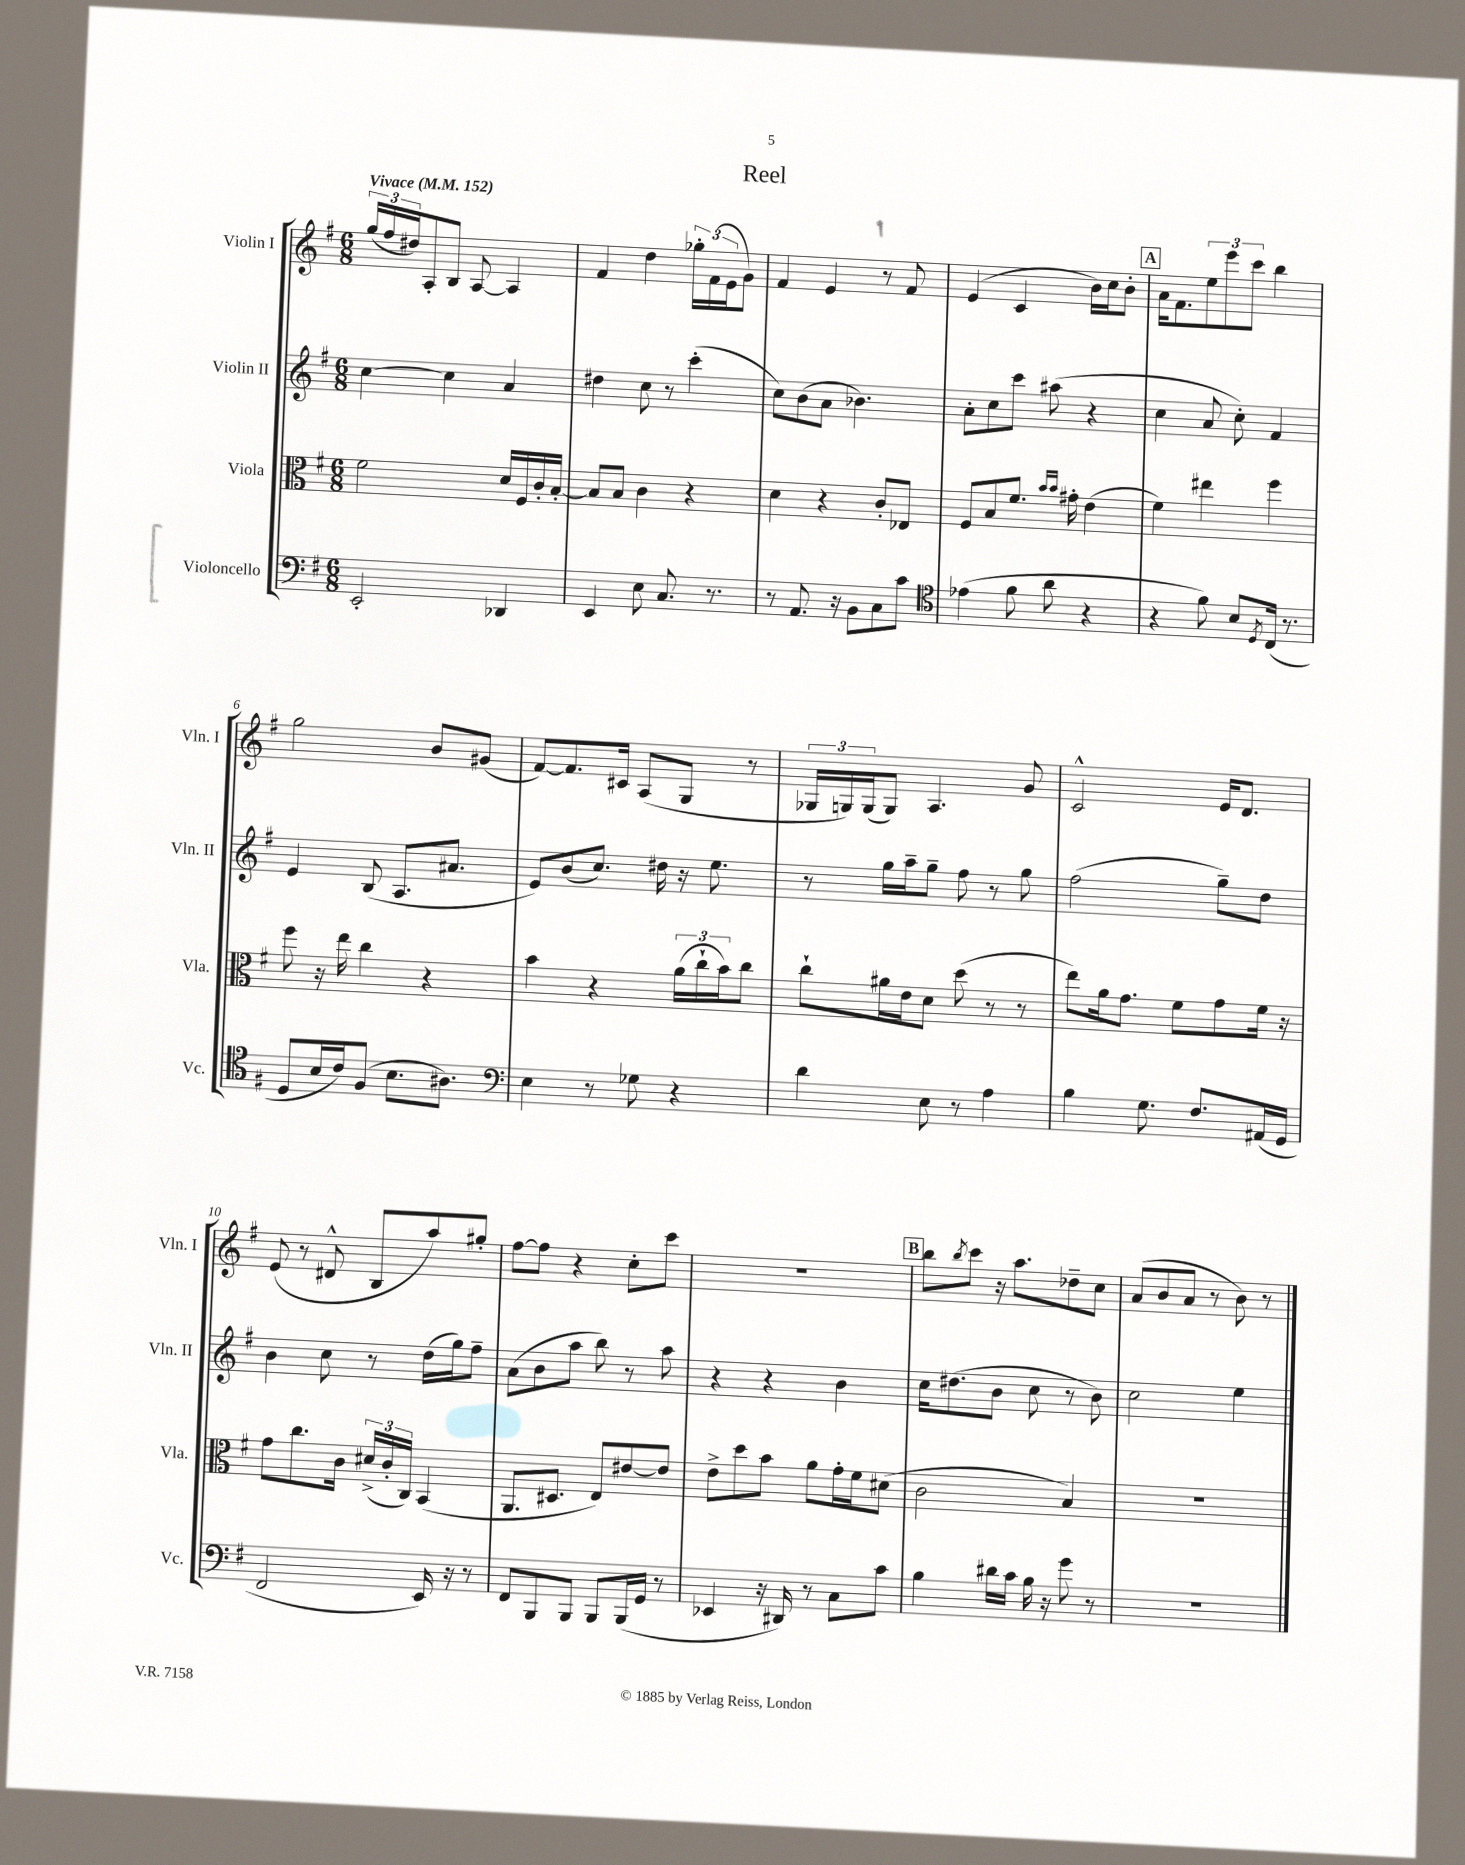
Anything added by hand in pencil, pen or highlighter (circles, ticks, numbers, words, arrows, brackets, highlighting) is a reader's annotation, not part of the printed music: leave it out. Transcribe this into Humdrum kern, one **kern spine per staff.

**kern	**kern	**kern	**kern
*part4	*part3	*part2	*part1
*staff4	*staff3	*staff2	*staff1
*I"Violoncello	*I"Viola	*I"Violin II	*I"Violin I
*I'Vc.	*I'Vla.	*I'Vln. II	*I'Vln. I
*clefF4	*clefC3	*clefG2	*clefG2
*k[f#]	*k[f#]	*k[f#]	*k[f#]
*M6/8	*M6/8	*M6/8	*M6/8
*MM152	*MM152	*MM152	*MM152
=1	=1	=1	=1
!	!	!	!LO:TX:a:B:t=Vivace
2EE'/	2f#\	[4cc\	(24gg/LL
.	.	.	24ff#/
.	.	.	24dd#X/J)
.	.	.	8A'/
.	.	4cc\]	8B/J
.	.	.	[8A/
4DD-X/	16d/LL	4a/	4A/]
.	16F#/	.	.
.	16c'/	.	.
.	[16B'/JJ	.	.
=2	=2	=2	=2
4EE/	8B/L]	4dd#X\	4f#/
.	8B/J	.	.
8E\	4c\	8cc\	4dd\
8.C/	.	8r	.
.	4r	(4ccc'\	24gg-X'\LL
.	.	.	(24f#\
8.r	.	.	.
.	.	.	24e\J
.	.	.	8g\J)
=3	=3	=3	=3
8r	4d\	8cc\L)	4f#/
8.AA/	.	(8b\	.
.	4r	8a\J	4e/
16r	.	.	.
8BB\L	.	4.b-X\)	.
8C\	8c'/L	.	8r
8c\J	8E-X/J	.	8f#/
=4	=4	=4	=4
*clefC4	*	*	*
(4e-X\	8F#/L	8a'\L	(4e/
.	8B/	8cc\	.
8f#\	8.f#/J	8ccc\J	4c/
8a\	.	(8aa#X\	.
.	16qqb/LL	.	.
.	16qqb/JJ	.	.
.	16g#X'\	.	.
4r	(4e\	4r	16b\LL)
.	.	.	16cc\J
.	.	.	8b'\J
!!LO:REH:place=s1:t=A
=5	=5	=5	=5
4r	4f#\)	4cc\	16a\KL
.	.	.	8.f#\
8f#\)	4ee#X\	8a/	12ee\
.	.	.	12eee\
8B/L	.	8cc'\)	.
.	.	.	12ccc\J
8qD/	.	.	.
(16C/Jk	4ff#\	4f#/	4bb\
8.r	.	.	.
!!LO:LB:g=z
=6	=6	=6	=6
8D/L	8ff#\	4e/	2gg\
16B/L	16r	.	.
16c/J)	16ee\	.	.
(8F#/J	4cc\	(8B/	.
8.B\L	.	8.A/L	.
.	4r	.	8b/L
8.A#X\J)	.	8.a#X/J	.
.	.	.	(8g#X/J
=7	=7	=7	=7
*clefF4	*	*	*
4E\	4b\	8e/L)	[8f#/L)
.	.	(8b/	8.f#/]
8r	4r	8.cc/J)	.
.	.	.	16c#X/Jk
8G-X\	.	.	(8A/L
.	.	16dd#X\	.
4r	(24a\LL	16r	8G/J
.	24cc`\	.	.
.	.	8.ee\	.
.	24b\J)	.	.
.	8cc\J	.	8r
=8	=8	=8	=8
4d\	8cc`\L	8r	24G-X/LL
.	.	.	24Gn/)
.	.	.	(24G/J
.	16a#X\L	16gg\LL	8G/J)
.	16e\J	16aa~\J	.
8E\	8d\J	8gg~\J	4.A/
8r	(8dd\	8ff#\	.
4A\	8r	8r	.
.	8r	8gg\	8g/
=9	=9	=9	=9
4B\	8ee\L)	(2ff#\	2c^^/
.	16a\k	.	.
.	8.g\J	.	.
8.G\	.	.	.
.	8f#\L	.	.
8.F#/L	.	.	.
.	8g\	8gg~\L)	16e/KL
.	.	.	8.d/J
(16AA#X/L	16f#\Jk	8dd\J	.
16GG/JJ	16r	.	.
!!LO:LB:g=z
=10	=10	=10	=10
2FF#/	8g\L	4b\	(8e/
.	8.cc\	.	8r
.	.	8cc\	8d#X^^/
.	16c\Jk	.	.
.	(24d#X^/LL	8r	8B/L
.	24c'/	.	.
.	24C/JJ)	.	.
16EE/)	(4BB/	(16dd\LL	8aa/)
16r	.	16gg\J)	.
8r	.	8ff#~\J	8gg#X'/J
=11	=11	=11	=11
8FF#/L	8.AA/L	(8a\L	[8ff#\L
8BBB/	.	8b\	8ff#\J]
.	8.D#X/J	.	.
8BBB/J	.	8aa\J	4r
8BBB/L	8E/L)	8bb\)	.
(16BBB/L	[8e#X/	8r	8cc'\L
16GG/JJ	.	.	.
8r	8e#/J]	8aa\	8ccc\J
=12	=12	=12	=12
4EE-X/	8e^\L	4r	2.r
.	8dd\	.	.
16r	8b\J	4r	.
16DD#X/)	.	.	.
8r	8a\L	.	.
8C\L	16g'\L	4b\	.
.	16f#\J	.	.
8c\J	(8d#X\J	.	.
!!LO:REH:place=s1:t=B
=13	=13	=13	=13
4B\	2c\	16cc\KL	8bb\L
.	.	(8.dd#X\	.
.	.	.	8qbb/
.	.	.	8ccc\J
16d#X\LL	.	8b\J	16r
16c\JJ	.	.	8.aa\L
16B\	.	8cc\	.
16r	.	.	.
8g\	4B/)	8r	8dd-X~\
8r	.	8b\)	8cc\J
=14	=14	=14	=14
2.r	2.r	2cc\	(8a/L
.	.	.	8b/
.	.	.	8a/J
.	.	.	8r
.	.	4ee\	8b\)
.	.	.	8r
==	==	==	==
*-	*-	*-	*-
